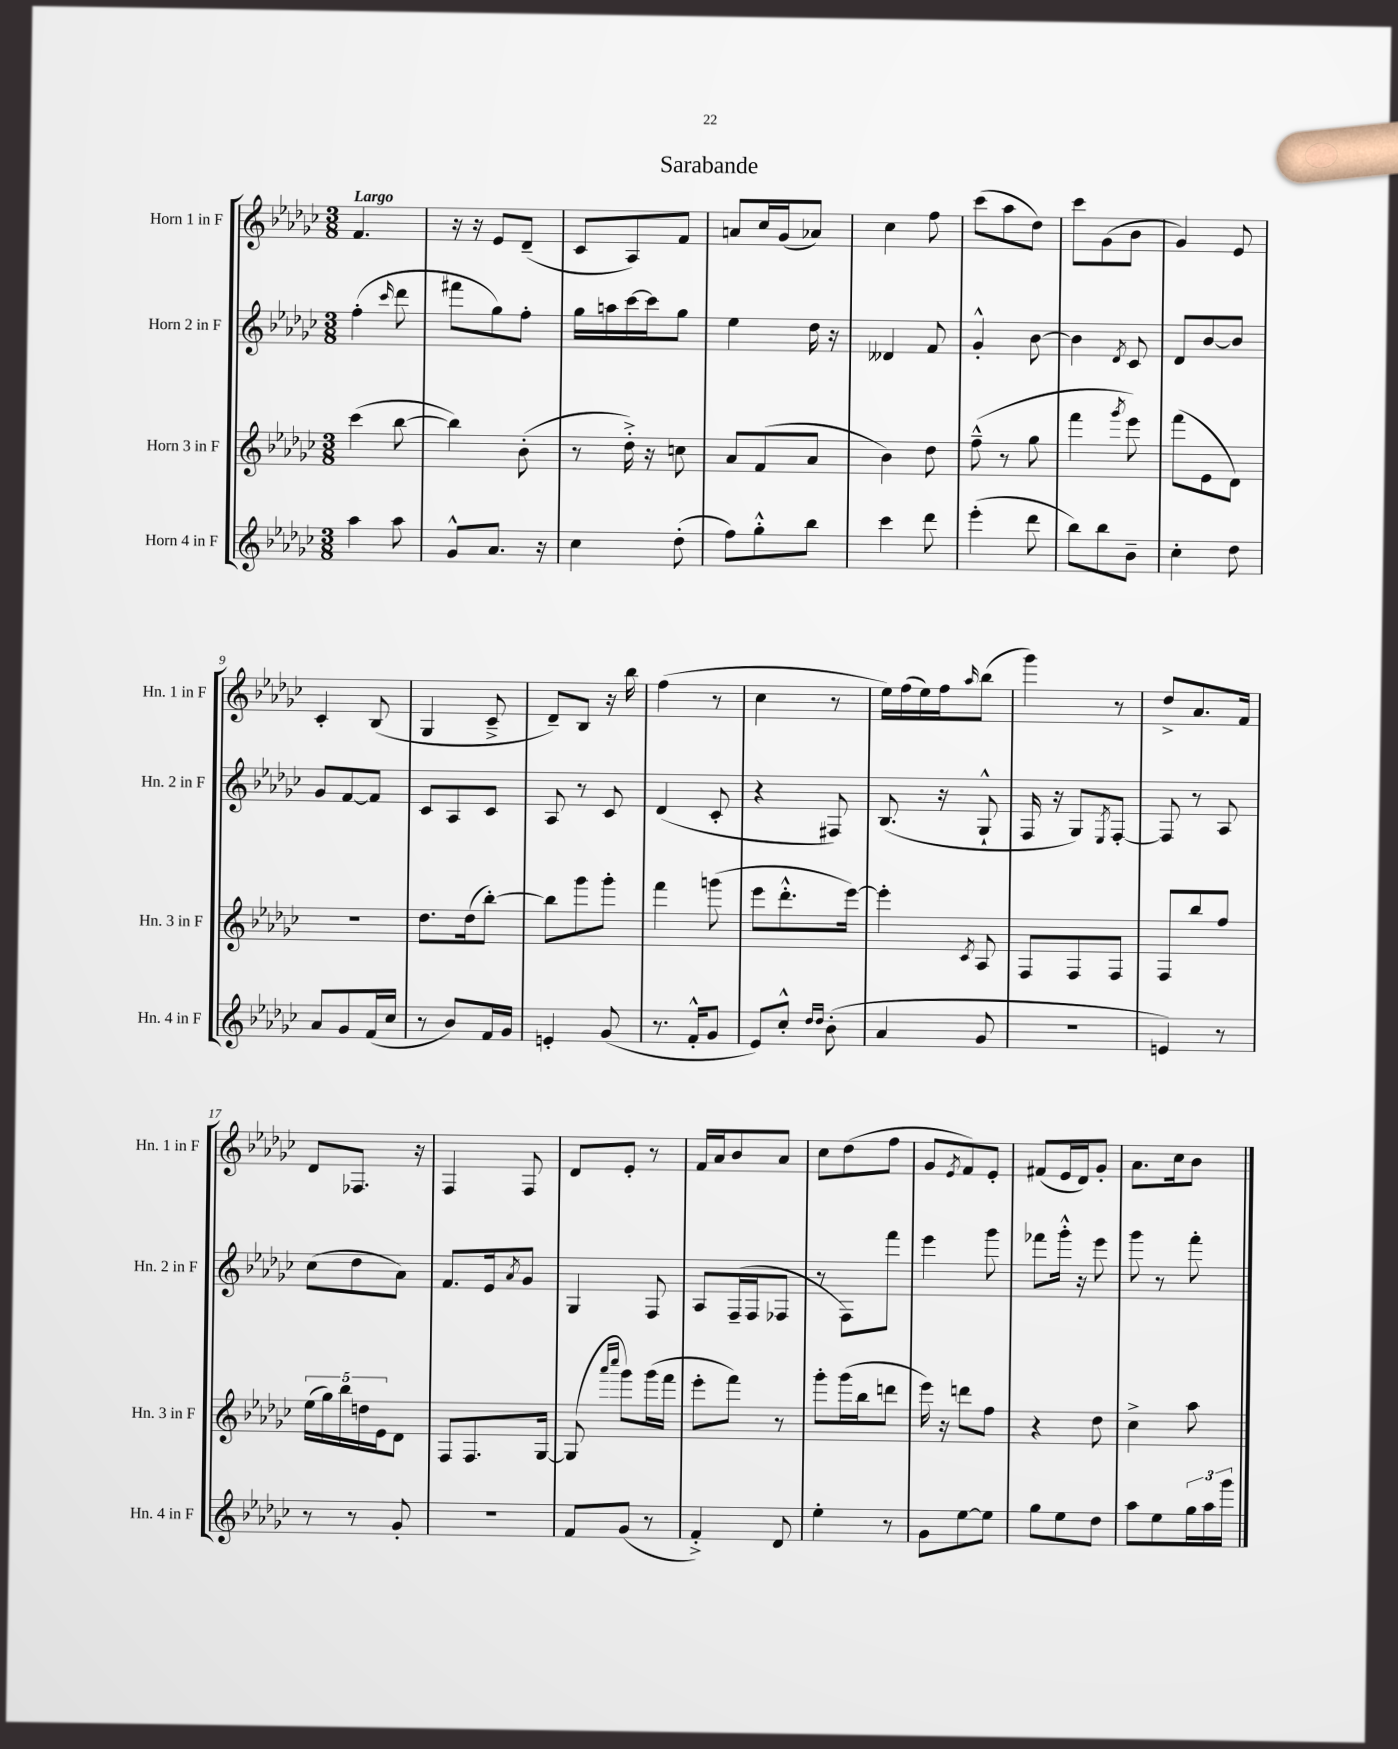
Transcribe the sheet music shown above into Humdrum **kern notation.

**kern	**kern	**kern	**kern
*part4	*part3	*part2	*part1
*staff4	*staff3	*staff2	*staff1
*I"Horn 4 in F	*I"Horn 3 in F	*I"Horn 2 in F	*I"Horn 1 in F
*I'Hn. 4 in F	*I'Hn. 3 in F	*I'Hn. 2 in F	*I'Hn. 1 in F
*clefG2	*clefG2	*clefG2	*clefG2
*k[b-e-a-d-g-c-]	*k[b-e-a-d-g-c-]	*k[b-e-a-d-g-c-]	*k[b-e-a-d-g-c-]
*M3/8	*M3/8	*M3/8	*M3/8
=1	=1	=1	=1
!	!	!	!LO:TX:a:B:t=Largo
4aa-\	(4ccc-\	(4ff'\	4.f/
.	.	16qqccc-/	.
8aa-\	[8bb-\	8ddd-\	.
=2	=2	=2	=2
8g-^^/L	4bb-\])	8fff#X\L	16r
.	.	.	16r
8.a-/J	.	8gg-\)	8e-/L
.	(8b-'\	8ff'\J	(8d-~/J
16r	.	.	.
=3	=3	=3	=3
4cc-\	8r	16gg-\LL	8c-/L
.	.	16aan\	.
.	16dd-'^\)	[16ccc-\	8A-/)
.	16r	16ccc-\J]	.
(8dd-'\	8ccn\	8gg-\J	8f/J
=4	=4	=4	=4
8ff\L)	8a-/L	4ee-\	8an/L
8gg-'^^\	(8f/	.	16cc-/L
.	.	.	(16g-/J
8bb-\J	8a-/J	16dd-\	8a-X/J)
.	.	16r	.
=5	=5	=5	=5
4ccc-\	4b-\)	4d--X/	4cc-\
8ddd-\	8dd-\	8f/	8ff\
=6	=6	=6	=6
(4eee-'\	(8ff~^^\	4g-'^^/	(8ccc-\L
.	8r	.	8aa-\
8ddd-\	8gg-\	[8b-\	8dd-\J)
=7	=7	=7	=7
8bb-\L)	4fff\	4b-\]	8ccc-\L
8bb-\	.	.	(8g-\
.	8qggg-/	8qd-/	.
8b-~\J	8eee-\)	8c-/	8b-\J
=8	=8	=8	=8
4cc-'\	(8fff\L	8d-/L	4g-/)
.	8e-\	[8b-/	.
8dd-\	8d-\J)	8b-/J]	8e-/
!!LO:LB:g=z
=9	=9	=9	=9
8a-/L	4.r	8g-/L	4c-'/
8g-/	.	[8f/	.
(16f/L	.	8f/J]	(8B-/
16cc-/JJ	.	.	.
=10	=10	=10	=10
8r	8.dd-\L	8c-/L	4G-/
8b-/L)	.	8A-/	.
.	(16dd-\k	.	.
16f/L	[8bb-'\J)	8c-/J	8c-~^/
16g-/JJ	.	.	.
=11	=11	=11	=11
4en'/	8bb-\L]	8A-/	8d-~/L)
.	8ggg-\	8r	8B-/J
(8g-/	8ggg-'\J	8c-/	16r
.	.	.	16bb-\
=12	=12	=12	=12
8.r	4fff\	(4d-/	(4ff\
16f'^^/KL	.	.	.
8g-/J	(8gggn\	8c-'/	8r
=13	=13	=13	=13
8e-/L)	8eee-\L	4r	4cc-\
8cc-'^^/J	8.ddd-'^^\	.	.
16qqdd-/LL	.	.	.
16qqdd-/JJ	.	.	.
(8b-'\	.	8F#X/)	8r
.	[16eee-\Jk)	.	.
=14	=14	=14	=14
4a-/	4eee-'\]	(8.B-/	16ee-\LL)
.	.	.	(16ff\
.	.	.	16ee-\)
.	.	16r	16ff\J
.	8qc-/	.	16qqaa-/
8g-/	8A-/	8G-`^^/	(8bb-\J
=15	=15	=15	=15
4.r	8F/L	16F/	4ggg-\)
.	.	16r	.
.	8F/	8G-/L)	.
.	.	8qE-/	.
.	8F/J	[8F'/J	8r
=16	=16	=16	=16
4en/)	8F/L	8F/]	8dd-^/L
.	8bb-/	8r	8.a-/
8r	8ff/J	8A-/	.
.	.	.	16f/Jk
!!LO:LB:g=z
=17	=17	=17	=17
8r	(20ee-\LL	(8cc-\L	8d-/L
.	20gg-\)	.	.
.	20bb-\	.	.
8r	.	8dd-\	8.F-X/J
.	20ddn\	.	.
.	20e-\J	.	.
8g-'/	8d-\J	8a-\J)	.
.	.	.	16r
=18	=18	=18	=18
4.r	8F/L	8.f/L	4F/
.	8.F/	.	.
.	.	16e-/k	.
.	.	8qa-/	.
.	.	8g-/J	8F/
.	[16G-/Jk	.	.
=19	=19	=19	=19
8f/L	(8G-/]	4G-/	8d-/L
.	16qqaaa-/LL	.	.
.	16qqcccc-/JJ	.	.
(8g-/J	8ggg-\L)	.	8e-'/J
8r	(16ggg-\L	8F/	8r
.	16fff\JJ	.	.
=20	=20	=20	=20
4f'^/)	8eee-'\L	8A-/L	16f/LL
.	.	.	16a-/J
.	8fff\J)	(16F~/L	8b-/
.	.	16F/J	.
8d-/	8r	8F-X/J	8a-/J
=21	=21	=21	=21
4ee-'\	8ggg-'\L	8r	8cc-\L
.	(16ggg-\L	8F\L)	(8dd-\
.	16bb-\J	.	.
8r	8dddn\J	8fff\J	8ff\J
=22	=22	=22	=22
8g-\L	16eee-\)	4eee-\	8g-/L
.	16r	.	.
.	.	.	8qe-/
[8ee-\	8dddn\L	.	8f/)
8ee-\J]	8ff\J	8ggg-\	8e-'/J
=23	=23	=23	=23
8gg-\L	4r	8fff-X\L	(8f#X/L
8ee-\	.	16ggg-'^^\Jk	16e-/L
.	.	16r	16d-/J)
8dd-\J	8dd-\	8eee-\	8g-'/J
=24	=24	=24	=24
8aa-\L	4cc-^\	8ggg-\	8.a-\L
8ee-\	.	8r	.
.	.	.	16cc-\k
24gg-\L	8aa-\	8fff'\	8b-\J
24aa-\	.	.	.
24ggg-\JJ	.	.	.
==	==	==	==
*-	*-	*-	*-
